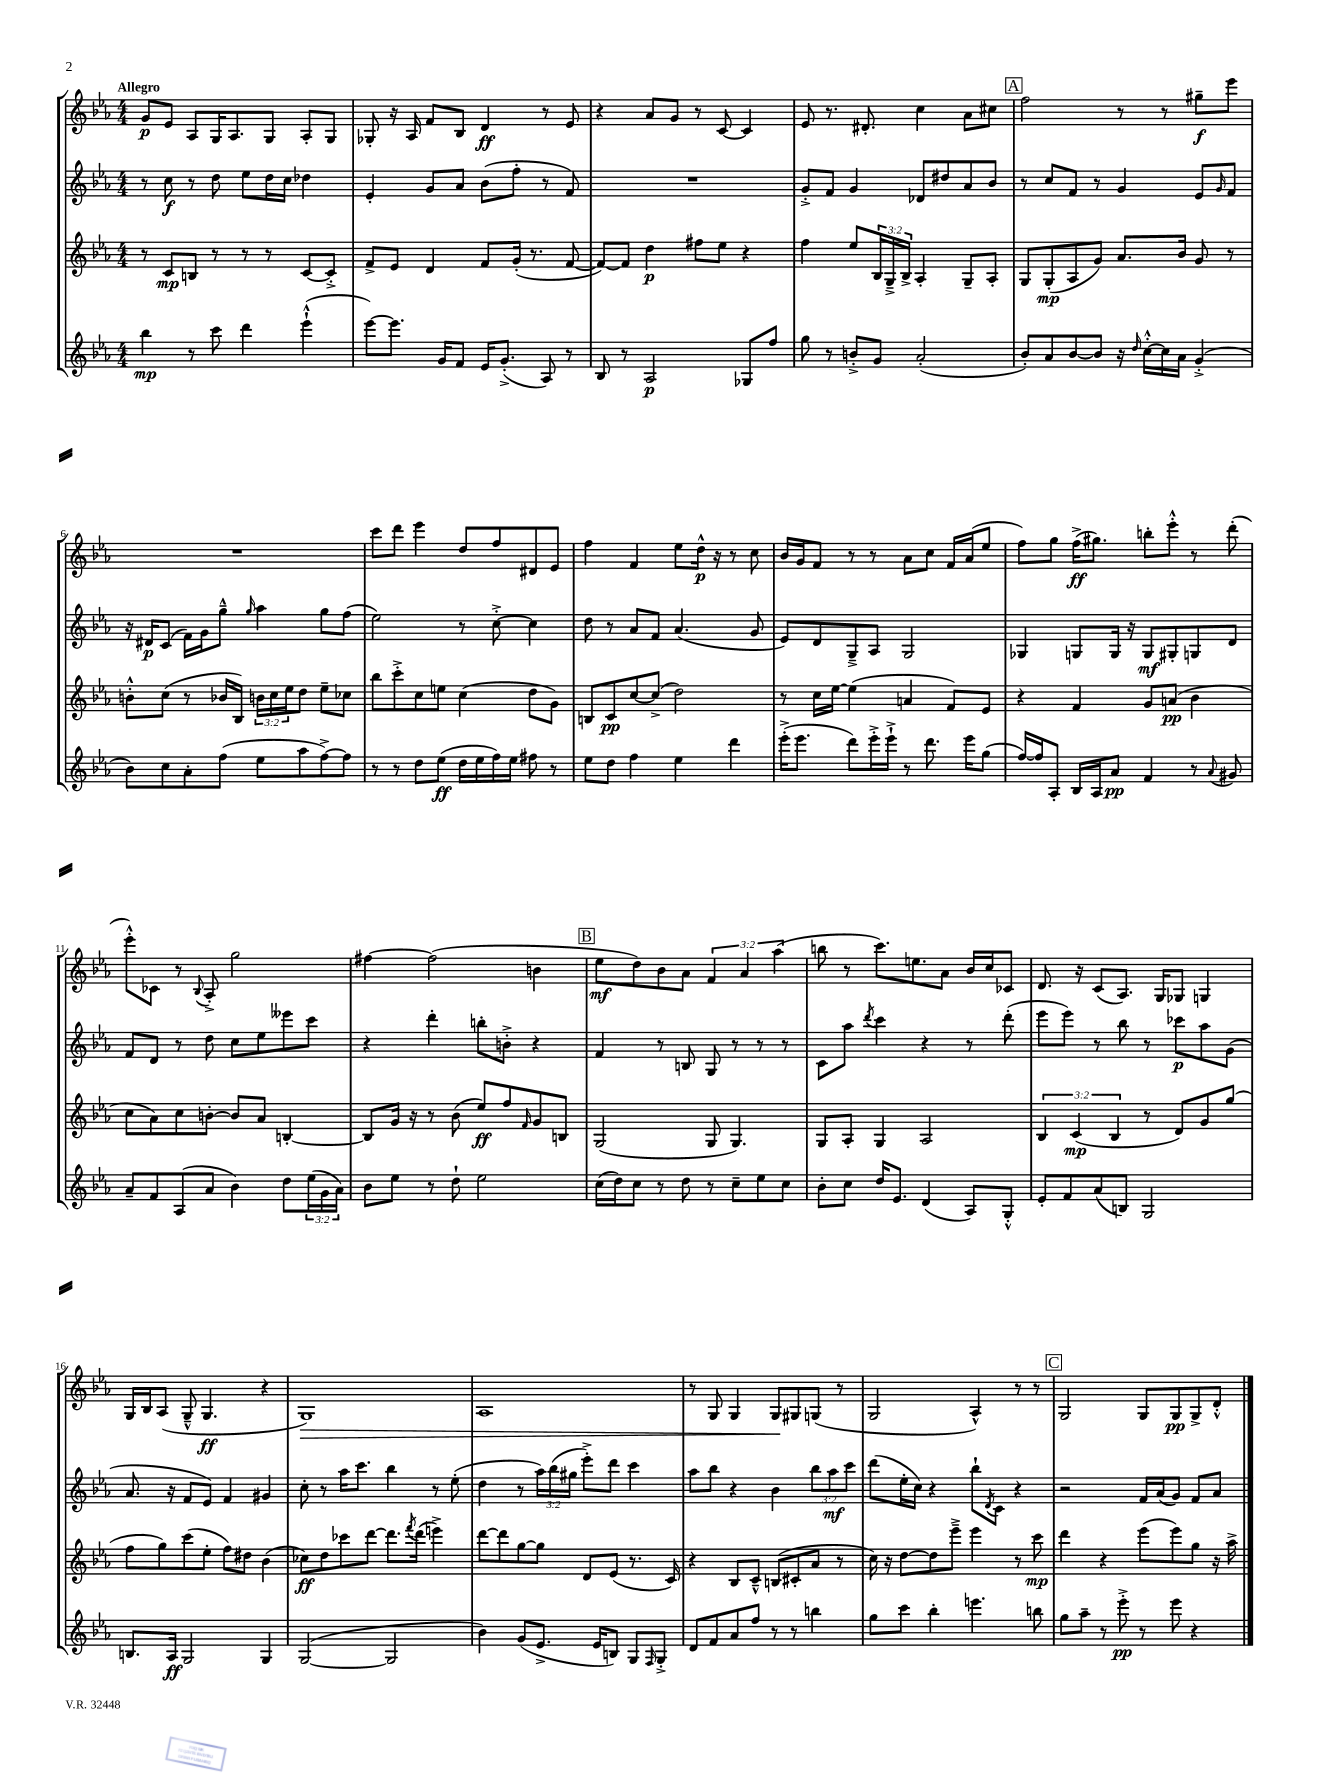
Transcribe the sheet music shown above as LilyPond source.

<<
\new StaffGroup <<
\new Staff = "s0" {
    \clef treble \key ees \major \numericTimeSignature \time 4/4 \override Staff.TupletNumber.text = #tuplet-number::calc-fraction-text \tempo "Allegro"
    g'8\p ees'8 aes8 g16 aes8. g8 aes8-. g8 |
    ges8-. r16 aes16 f'8 bes8 d'4\ff r8 ees'8 |
    r4 aes'8 g'8 r8 c'8~ c'4 |
    ees'8 r8. dis'8.-. c''4 aes'8 cis''8 |
    \mark \markup { \box "A" } f''2 r8 r8 gis''8--\f ees'''8 |
    R1 |
    c'''8 d'''8 ees'''4 d''8 f''8 dis'8 ees'8 |
    f''4 f'4 ees''8 d''16-^\p r16 r8 c''8 |
    bes'16 g'16 f'8 r8 r8 aes'8 c''8 f'16 aes'16( ees''8 |
    f''8) g''8 f''16->\ff( gis''8.) b''8-. ees'''8-.-^ r8 d'''8-.( |
    ees'''8-.-^) ces'8 r8 \appoggiatura { bes8 } aes8-.-> g''2 |
    fis''4~ fis''2( b'4 |
    \mark \markup { \box "B" } ees''8\mf d''8) bes'8 aes'8 \tuplet 3/2 { f'4 aes'4 aes''4( } |
    b''8 r8 c'''8.) e''8. aes'8 bes'16 c''16 ces'8 |
    d'8. r16 c'8( aes8.) g16 ges8 g4 |
    g16 bes16 aes8( g8---^ g4.\ff r4 |
    g1\>) |
    aes1 |
    r8 g8 g4 g8\! gis8 g8( r8 |
    g2 aes4-^) r8 r8 |
    \mark \markup { \box "C" } g2 g8 g8\pp g8-> d'8-.-^ \bar "|." |
}
\new Staff = "s1" {
    \clef treble \key ees \major \numericTimeSignature \time 4/4 \override Staff.TupletNumber.text = #tuplet-number::calc-fraction-text
    r8 c''8\f r8 d''8 ees''8 d''16 c''16 des''4 |
    ees'4-. g'8 aes'8 bes'8( f''8-. r8 f'8) |
    R1 |
    g'8-.-> f'8 g'4 des'8 dis''8 aes'8 bes'8 |
    \mark \markup { \box "A" } r8 c''8 f'8 r8 g'4 ees'8 \grace { g'16 } f'8 |
    r16 dis'16\p c'8( f'16) g'16 g''8---^ \grace { g''16 } aes''4 g''8 f''8( |
    ees''2) r8 c''8~-.-> c''4 |
    d''8 r8 aes'8 f'8 aes'4.( g'8 |
    ees'8) d'8 g8---> aes8 g2 |
    ges4 g8 g16 r16 g8\mf gis8-. g8 d'8 |
    f'8 d'8 r8 d''8 c''8 ees''8 eeses'''8 c'''8 |
    r4 d'''4-. b''8-. b'8-.-> r4 |
    \mark \markup { \box "B" } f'4 r8 b8 g8 r8 r8 r8 |
    c'8 aes''8 \acciaccatura { d'''8 } c'''4 r4 r8 d'''8-.( |
    ees'''8 ees'''8) r8 bes''8 r8 ces'''8\p aes''8 g'8( |
    aes'8. r16 f'8 ees'8) f'4 gis'4 |
    c''8-. r8 aes''16 c'''8. bes''4 r8 ees''8-.( |
    d''4 r8 \tuplet 3/2 { aes''16) bes''16( gis''16 } ees'''8-.->) d'''8 c'''4 |
    aes''8 bes''8 r4 bes'4 \tuplet 3/2 { bes''8 aes''8\mf c'''8 } |
    d'''8( ees''16-. c''16) r4 bes''8-! \acciaccatura { d'8 } c'8 r4 |
    \mark \markup { \box "C" } r2 f'16 aes'16( g'8) f'8 aes'8 \bar "|." |
}
\new Staff = "s2" {
    \clef treble \key ees \major \numericTimeSignature \time 4/4 \override Staff.TupletNumber.text = #tuplet-number::calc-fraction-text
    r8 c'8\mp b8 r8 r8 r8 c'8~ c'8-.-> |
    f'8-> ees'8 d'4 f'8 g'16-.( r8. f'8~ |
    f'8~) f'8 d''4\p fis''8 ees''8 r4 |
    f''4 ees''8 \tuplet 3/2 { bes16 g16---> bes16-> } aes4-. g8-- aes8-. |
    \mark \markup { \box "A" } g8 g8-.\mp( aes8 g'8) aes'8. bes'16 g'8 r8 |
    b'8-.-^ c''8( r8 bes'16 bes16) \tuplet 3/2 { b'16 c''16 ees''16 } d''8 ees''8-- ces''8 |
    bes''8 c'''8-.-> c''8 e''8 c''4( d''8 g'8) |
    b8 c'8\pp c''8~ c''8->( d''2) |
    r8 c''16 ees''16~ ees''4( a'4 f'8) ees'8 |
    r4 f'4 g'8 a'8\pp( bes'4 |
    c''8 aes'8) c''8 b'8~-. b'8 aes'8 b4~-. |
    b8 g'16 r16 r8 bes'8( ees''8\ff) f''8 \grace { f'16 } g'8 b8 |
    \mark \markup { \box "B" } g2( g8 g4.) |
    g8 aes8-. g4 aes2 |
    \tuplet 3/2 { bes4 c'4\mp( bes4 } r8 d'8) g'8 g''8( |
    f''8 g''8) c'''8( ees''8-. f''8) dis''8 bes'4( |
    ces''8\ff) d''8 ces'''8 d'''8~ d'''8. \acciaccatura { f'''8 } d'''16( e'''4->) |
    d'''8~ d'''8 g''8~ g''8 d'8 ees'8( r8. c'16) |
    r4 bes8 c'8---^ b8( cis'8-. aes'8 r8 |
    c''16) r16 d''8~ d''8 ees'''8---> ees'''4 r8 c'''8\mp |
    \mark \markup { \box "C" } d'''4 r4 ees'''8( ees'''8) g''8 r16 aes''16-> \bar "|." |
}
\new Staff = "s3" {
    \clef treble \key ees \major \numericTimeSignature \time 4/4 \override Staff.TupletNumber.text = #tuplet-number::calc-fraction-text
    bes''4\mp r8 c'''8 d'''4 ees'''4-!-^( |
    ees'''8~) ees'''8. g'16 f'8 ees'16 g'8.-.->( aes8) r8 |
    bes8 r8 aes2\p ges8 f''8 |
    g''8 r8 b'8-.-> g'8 aes'2-.( |
    \mark \markup { \box "A" } bes'8-.) aes'8 bes'8~ bes'8 r16 \grace { d''16 } c''16~-.-^ c''16 aes'16 g'4-.->( |
    bes'8) c''8 aes'8-. f''8( ees''8 aes''8 f''8~->) f''8 |
    r8 r8 d''8 ees''8\ff( d''16 ees''16 f''16) ees''16 fis''8 r8 |
    ees''8 d''8 f''4 ees''4 d'''4 |
    ees'''16-.->( ees'''8. d'''8) ees'''16-.-> ees'''16-!-> r8 d'''8. ees'''16 g''8( |
    f''16~) f''16 aes8-. bes16 aes16 aes'8\pp f'4 r8 \appoggiatura { aes'8 } gis'8 |
    aes'8-- f'8 aes8( aes'8 bes'4) d''8 \tuplet 3/2 { ees''16( g'16 aes'16) } |
    bes'8 ees''8 r8 d''8-! ees''2 |
    \mark \markup { \box "B" } c''16( d''16) c''8 r8 d''8 r8 c''8-- ees''8 c''8 |
    bes'8-. c''8 d''16 ees'8. d'4( aes8) g8-.-^ |
    ees'8-. f'8 aes'8( b8) g2 |
    b8. aes16\ff g2 g4 |
    g2~( g2 |
    bes'4) g'8( ees'8.-> ees'16 b8) g8 \grace { f16 } g8-.-> |
    d'8 f'8 aes'8 f''8 r8 r8 b''4 |
    g''8 c'''8 bes''4-. e'''4. b''8 |
    \mark \markup { \box "C" } g''8 aes''8-- r8 ees'''8-.->\pp r8 ees'''8 r4 \bar "|." |
}
>>
>>
